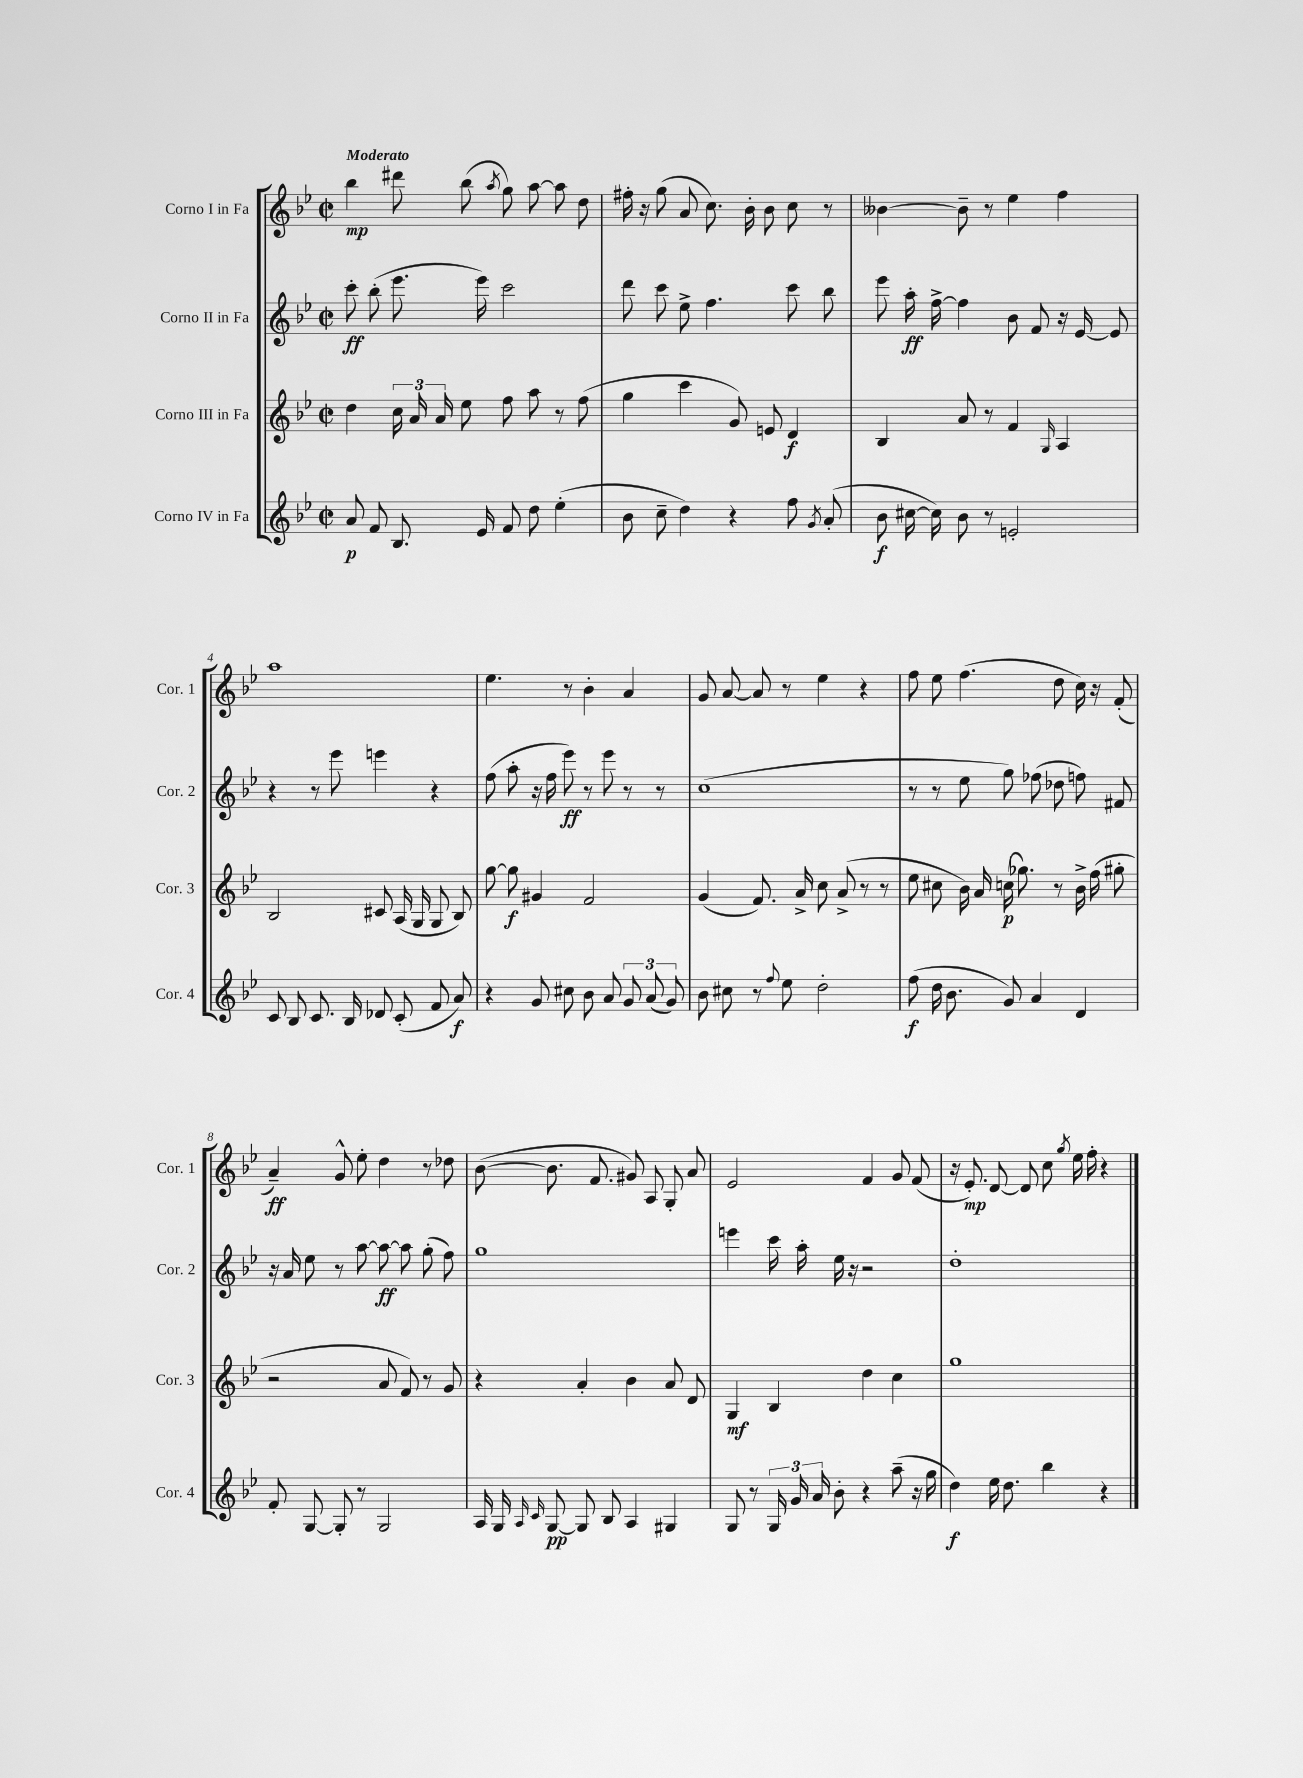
<<
\new StaffGroup <<
\new Staff = "s0" \with { instrumentName = "Corno I in Fa" shortInstrumentName = "Cor. 1" } {
    \clef treble \key bes \major \defaultTimeSignature \time 2/2 \tempo "Moderato"
    \autoBeamOff bes''4\mp dis'''8 bes''8( \acciaccatura { a''8 } g''8) a''8~ a''8 d''8 |
    fis''16-. r16 g''8( a'8 c''8.) bes'16-. bes'8 c''8 r8 |
    beses'4~ beses'8-- r8 ees''4 f''4 |
    a''1 |
    ees''4. r8 bes'4-. a'4 |
    g'8 a'8~ a'8 r8 ees''4 r4 |
    f''8 ees''8 f''4.( d''8 c''16) r16 f'8-.( |
    a'4--\ff) g'8-^ ees''8-. d''4 r8 des''8 |
    bes'8~( bes'8. f'8. gis'8) a8 g8-. a'8 |
    ees'2 f'4 g'8 f'8( |
    r16 ees'8.-.\mp) d'8~ d'8 c''8 \acciaccatura { g''8 } ees''16 f''16-. r4 \bar "|." |
}
\new Staff = "s1" \with { instrumentName = "Corno II in Fa" shortInstrumentName = "Cor. 2" } {
    \clef treble \key bes \major \defaultTimeSignature \time 2/2
    \autoBeamOff c'''8-.\ff bes''8-.( ees'''8. ees'''16) c'''2 |
    d'''8 c'''8 ees''8-> f''4. c'''8 bes''8 |
    ees'''8 a''16-.\ff f''16~-> f''4 bes'8 f'8 r16 ees'16~ ees'8 |
    r4 r8 ees'''8 e'''4 r4 |
    f''8( a''8-. r16 f''16 ees'''8\ff) r8 ees'''8 r8 r8 |
    c''1( |
    r8 r8 ees''8 g''8) fes''8( des''8 f''8) fis'8 |
    r16 a'16 ees''8 r8 a''8~ a''8~\ff a''8 g''8-.( f''8) |
    g''1 |
    e'''4 c'''16 a''16-. ees''16 r16 r2 |
    d''1-. \bar "|." |
}
\new Staff = "s2" \with { instrumentName = "Corno III in Fa" shortInstrumentName = "Cor. 3" } {
    \clef treble \key bes \major \defaultTimeSignature \time 2/2
    \autoBeamOff d''4 \tuplet 3/2 { c''16 a'16 a'16 } ees''8 f''8 a''8 r8 f''8( |
    g''4 c'''4 g'8) e'8 d'4\f |
    bes4 a'8 r8 f'4 \grace { g16 } a4 |
    bes2 cis'8 a16( g16 g8 bes8) |
    g''8~ g''8\f gis'4 f'2 |
    g'4( f'8.) a'16-> c''8 a'8->( r8 r8 |
    ees''8 cis''8 bes'16) a'16 c''16\p( ges''8.) r8 bes'16-> f''16( gis''8-. |
    r2 a'8 f'8) r8 g'8 |
    r4 a'4-. bes'4 a'8 d'8 |
    g4\mf bes4 d''4 c''4 |
    g''1 \bar "|." |
}
\new Staff = "s3" \with { instrumentName = "Corno IV in Fa" shortInstrumentName = "Cor. 4" } {
    \clef treble \key bes \major \defaultTimeSignature \time 2/2
    \autoBeamOff a'8\p f'8 bes8. ees'16 f'8 d''8 ees''4-.( |
    bes'8 c''8-- d''4) r4 f''8 \acciaccatura { g'8 } a'8-.( |
    bes'8\f cis''16~ cis''16) bes'8 r8 e'2-. |
    c'8 bes8 c'8. bes16 des'8 c'8-.( f'8 a'8\f) |
    r4 g'8 cis''8 bes'8 a'8 \tuplet 3/2 { g'8 a'8( g'8) } |
    bes'8 cis''8 r8 \appoggiatura { f''8 } ees''8 d''2-. |
    f''8\f( d''16 bes'8. g'8) a'4 d'4 |
    f'8-. g8~ g8-. r8 g2 |
    a16 g16 \grace { a16 c'16 } g8~\pp g8 bes8 a4 gis4 |
    g8 r8 \tuplet 3/2 { g16 g'16 a'16 } bes'8-. r4 a''8--( r16 g''16 |
    d''4\f) ees''16 d''8. bes''4 r4 \bar "|." |
}
>>
>>
